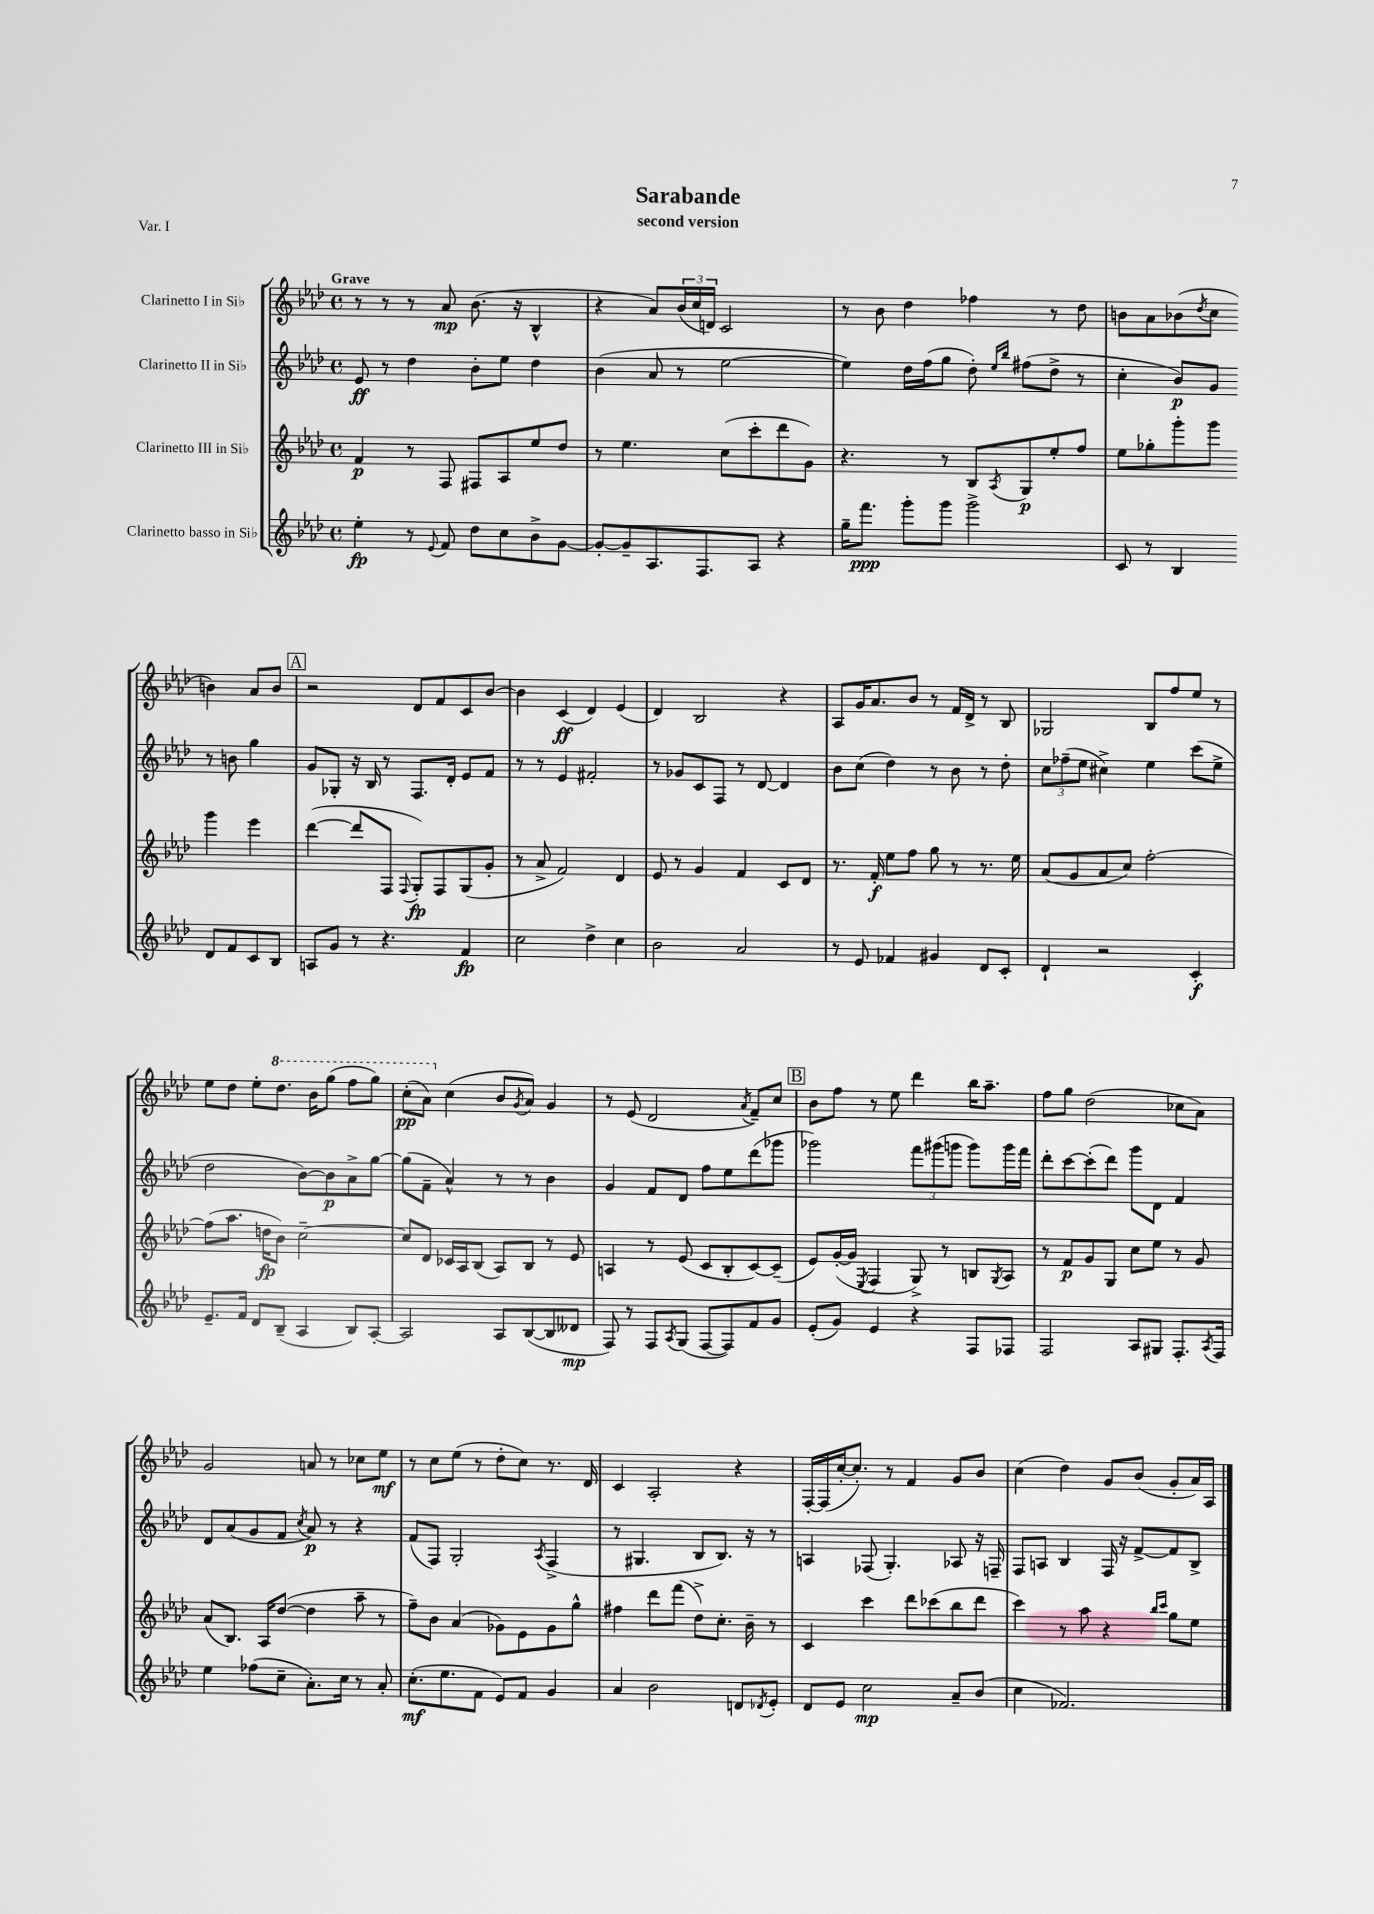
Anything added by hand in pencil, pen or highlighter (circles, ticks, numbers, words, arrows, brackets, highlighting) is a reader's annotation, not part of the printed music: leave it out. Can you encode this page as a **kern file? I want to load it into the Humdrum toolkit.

**kern	**kern	**kern	**kern
*staff4	*staff3	*staff2	*staff1
*clefG2	*clefG2	*clefG2	*clefG2
*k[b-e-a-d-]	*k[b-e-a-d-]	*k[b-e-a-d-]	*k[b-e-a-d-]
*M4/4	*M4/4	*M4/4	*M4/4
*met(c)	*met(c)	*met(c)	*met(c)
4ee-'	4f	8e-	8r
.	.	8r	8r
8r	8r	4dd-	8r
8qqe-	.	.	.
8f	8F	.	8a-
8dd-	8F#	8b-'	(8.b-
8cc	8A-	8ee-	.
.	.	.	16r
8b-^	8ee-	4dd-	4B-^^
[8g	8dd-	.	.
=	=	=	=
8g'_	8r	(4b-	4r
8g~]	4.ee-	.	.
8.A-	.	8a-	8a-)
.	.	8r	(24b-
.	.	.	24cc
8.F	.	.	.
.	.	.	24d)
.	(8cc	[2ee-	2c
8A-	8ccc'	.	.
4r	8ddd-	.	.
.	8g)	.	.
=	=	=	=
16gg~	4.r	4ee-])	8r
8.fff	.	.	.
.	.	.	8b-
8ggg'	.	16dd-	4dd-
.	.	(16ff	.
8ggg	8r	8gg	.
2ggg^	8B-	8dd-')	4ff-
.	.	16qqee-	.
.	8qA-	16qqbb-	.
.	8G	(8ff#	.
.	8ee-'	8dd-^	8r
.	8ff	8r	8dd-
=	=	=	=
8c	8ee-	4cc'	8b
8r	8gg-'	.	8a-
4B-	8ggg'	8b-)	(8b-
.	.	.	8qdd-
.	8ggg	8g	8cc
8d-	4ggg	8r	4b)
8f	.	8b	.
8c	4eee-	4gg	8a-
8B-	.	.	8b
=	=	=	=
8A	([4ddd-	8g	2r
8g	.	8G-'	.
8r	8ddd-]	16r	.
.	.	16B-	.
4.r	8F	8r	.
.	8qqF	.	.
.	8G')	8.F	8d-
.	8F	.	8f
.	.	16d-'	.
4f	(8G	8e-	8c
.	8g'	8f	[8b-
=	=	=	=
2cc	8r	8r	4b-]
.	8a-^	8r	.
.	2f)	4e-	(4c
4dd-^	.	2f#'	4d-)
4cc	4d-	.	(4e-
=	=	=	=
2b-	8e-	8r	4d-)
.	8r	8g-	.
.	4g	8c	2B-
.	.	8F	.
2a-	4f	8r	.
.	.	[8d-	.
.	8c	4d-]	4r
.	8d-	.	.
=	=	=	=
8r	8.r	8b-	8A-
8e-	.	(8cc	16g
.	16f'	.	8.a-
4f-	8ee-	4dd-)	.
.	8ff	.	8b-
4g#	8gg	8r	8r
.	8r	8b-	16f
.	.	.	16d-^
8d-	8.r	8r	8r
8c'	.	8dd-'	8B-
.	16ee-	.	.
=	=	=	=
4d-`	(8a-	12cc	2G-
.	.	(12ff-~	.
.	8g	.	.
.	.	12ee-	.
2r	8a-	4cc#^)	.
.	8cc)	.	.
.	[2ff'	4ee-	8B-
.	.	.	8ff
4c'	.	(8ccc	8ee-
.	.	8ee-^	8r
=	=	=	=
8.e-~	(8ff]	2dd-	8ee-
.	8.aa-	.	8dd-
16f	.	.	.
8d-	.	.	8ee-'
.	16dd	.	.
(8B-~	8b-)	.	8.ddd-
4A-	[2cc~	[8b-)	.
.	.	.	16bb-
.	.	8b-]	(8ggg
8B-)	.	8a-^	8fff
[8A-'	.	[8gg	8ggg)
=	=	=	=
2A-]	8cc]	(8gg]	(8ccc'
.	8d-	8f~	8aa-)
.	16c-	4a-^^)	(4cc
.	16A-	.	.
.	(8B-	.	.
8A-	8A-)	8r	8b-
.	.	.	8qg
([8B-	8B-	8r	8a-)
8B-]	8r	4b-	4g
8d--	8e-	.	.
=	=	=	=
8F)	4A	4g	8r
8r	.	.	(8e-
8F	8r	8f	2d-
8qA-	.	.	.
(8G	(8e-	8d-	.
[8F	8c	8ff	.
8F])	8B-'	8ee-	.
.	.	.	8qa-
8f	[8c)	(8ddd-	8f~)
8g	(8c~]	8ggg-	8cc
=	=	=	=
(8e-'	8e-)	2ggg-)	8b-
8g)	([16g'	.	8ff
.	16g]	.	.
.	8qE-	.	.
4e-	4F	.	8r
.	.	.	8ee-
4r	8G^)	12fff	4ddd-
.	.	(12ggg#	.
.	8r	.	.
.	.	12ggg	.
8F	8B	8ggg)	16bb-
.	.	.	8.aa-~
.	8qG	.	.
8F-	8A-	16ggg	.
.	.	16fff	.
=	=	=	=
2F	8r	8ddd-'	8ff
.	8f	[8ccc	8gg
.	8g	(8ccc']	(2dd-
.	8G	8ddd-)	.
8A-	8cc	8ggg	.
8G#	8ee-	8d-	.
8.F'	8r	4f	8cc-
.	8g	.	8a-)
8qA-	.	.	.
16F	.	.	.
=	=	=	=
4ee-	(8a-	8d-	2g
.	8.B-)	(8a-	.
(8ff-	.	8g	.
.	16A-	.	.
8cc~	([8dd-	8f	.
.	.	8qcc	.
8.a-')	4dd-]	8a-)	8a
.	.	8r	8r
16cc	.	.	.
8r	8aa-~	4r	8cc-
8a-'	8r	.	8ee-
=	=	=	=
(8.cc'	8ff~)	(8f	8r
.	8b-	8F)	8cc
8.ee-	.	.	.
.	(4a-	2G'	(8ee-
8f	.	.	8r
8e-)	8g-)	.	8dd-'
8f	8e-	.	8cc)
.	.	8qA-	.
4g	8g-	(4F^	8.r
.	8gg^^	.	.
.	.	.	16d-
=	=	=	=
4a-	4ff#	8r	4c
.	.	4.G#	.
2b-	8ddd-	.	2A-'
.	(8fff	.	.
.	8dd-^)	8B-	.
.	8.cc'	8.B-)	.
8d	.	.	4r
.	16b-~	16r	.
8qd-	.	.	.
8e-'	8r	8r	.
=	=	=	=
8d-	4c	4A	[16F'
.	.	.	(16F]
8e-	.	.	[16cc'
.	.	.	8.cc'])
2cc	4ccc	(8F-	.
.	.	4.G')	8r
.	8ddd-	.	4f
.	(8ccc-	.	.
8a-~	8bb-	8A-	8g
(8b-	8ddd-	16r	8b-
.	.	16F~	.
=	=	=	=
4cc	4ccc)	8F	(4cc
.	.	8A	.
2.f-)	8r	4B-	4dd-)
.	8aa-	.	.
.	4r	16F	8g
.	.	16r	.
.	.	[8f^	(8b-
.	16qqbb-	.	.
.	16qqccc	.	.
.	8gg	8f]	8g'
.	8ee-	8B-^	16a-)
.	.	.	16A-
==	==	==	==
*-	*-	*-	*-
